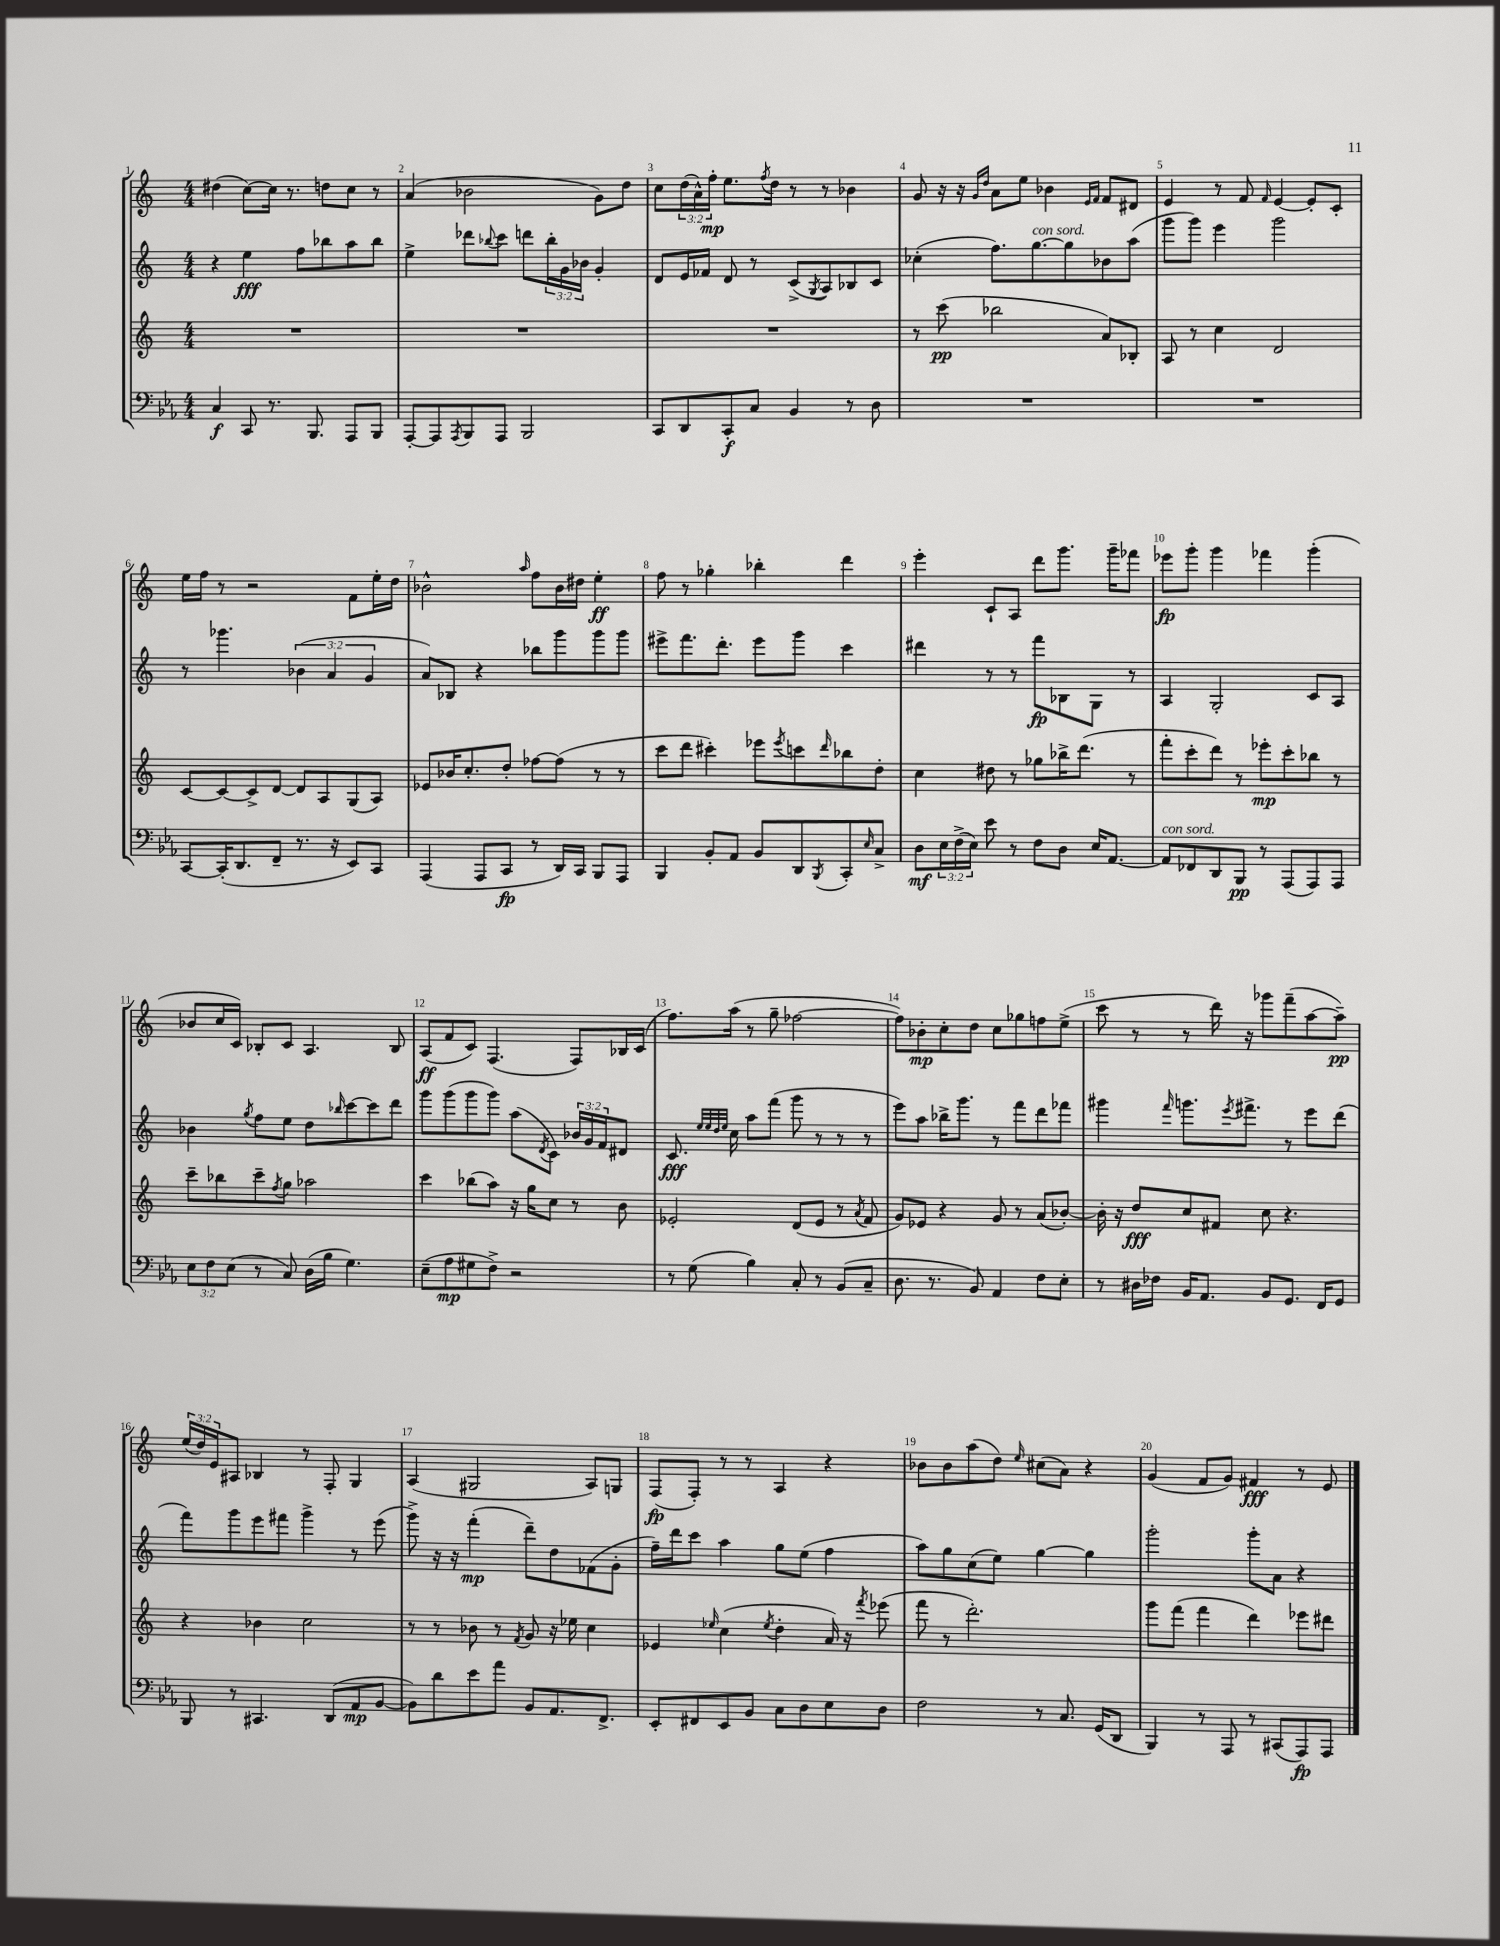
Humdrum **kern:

**kern	**dynam	**kern	**dynam	**kern	**dynam	**kern	**dynam
*part4	*part4	*part3	*part3	*part2	*part2	*part1	*part1
*staff4	*staff4	*staff3	*staff3	*staff2	*staff2	*staff1	*staff1
*clefF4	*	*clefG2	*	*clefG2	*	*clefG2	*
*k[b-e-a-]	*	*k[]	*	*k[]	*	*k[]	*
*M4/4	*	*M4/4	*	*M4/4	*	*M4/4	*
=1	=1	=1	=1	=1	=1	=1	=1
4C/	f	1r	.	4r	.	(4dd#X\	.
8CC/	.	.	.	4ee\	fff	[8cc\L)	.
8.r	.	.	.	.	.	16cc\Jk]	.
.	.	.	.	.	.	8.r	.
.	.	.	.	8ff\L	.	.	.
8.BBB-/	.	.	.	.	.	.	.
.	.	.	.	8bb-X\	.	8ddn\L	.
8AAA-/L	.	.	.	8aa\	.	8cc\J	.
8BBB-/J	.	.	.	8bb-\J	.	8r	.
=2	=2	=2	=2	=2	=2	=2	=2
[8AAA-'/L	.	1r	.	4ee^\	.	(4a/	.
8AAA-/]	.	.	.	.	.	.	.
8qAAA-/	.	.	.	.	.	.	.
8BBB-/	.	.	.	8ddd-X\L	.	2b-X\	.
.	.	.	.	8qqbb-X/	.	.	.
8AAA-/J	.	.	.	8ccc\J	.	.	.
2BBB-/	.	.	.	8dddn\L	.	.	.
.	.	.	.	24bb-'\L	.	.	.
.	.	.	.	24g\	.	.	.
.	.	.	.	24b-X\JJ	.	.	.
.	.	.	.	4g'/	.	8g\L)	.
.	.	.	.	.	.	8dd\J	.
=3	=3	=3	=3	=3	=3	=3	=3
8CC/L	.	1r	.	8d/L	.	8cc\L	.
8DD/	.	.	.	16e/L	.	(24dd\L	.
.	.	.	.	.	.	24a^^\)	.
.	.	.	.	16f-X/JJ	.	.	.
.	.	.	.	.	.	24ff'\JJ	mp
8CC'/	f	.	.	8d/	.	8.ee\L	.
8C/J	.	.	.	8r	.	.	.
.	.	.	.	.	.	8qff/	.
.	.	.	.	.	.	16dd\Jk	.
4BB-/	.	.	.	(8c^/L	.	8r	.
.	.	.	.	8qG/	.	.	.
.	.	.	.	8A/)	.	8r	.
8r	.	.	.	8B-X/	.	4b-X\	.
8D\	.	.	.	8c/J	.	.	.
=4	=4	=4	=4	=4	=4	=4	=4
1r	.	8r	.	(4cc-X'\	.	8g/	.
.	.	(8ccc\	pp	.	.	16r	.
.	.	.	.	.	.	16r	.
.	.	.	.	.	.	16qqg/LL	.
.	.	.	.	.	.	16qqdd/JJ	.
.	.	2bb-X\	.	8.ff\L)	.	8a\L	.
.	.	.	.	.	.	8ee\J	.
!	!	!	!	!LO:TX:a:i:t=con sord.	!	!	!
.	.	.	.	[8.gg\	.	.	.
.	.	.	.	.	.	4b-X\	.
.	.	.	.	8gg\]	.	.	.
.	.	.	.	.	.	16qqe/LL	.
.	.	.	.	.	.	16qqf/JJ	.
.	.	8a/L)	.	8b-X\	.	8f/L	.
.	.	8B-X'/J	.	(8aa\J	.	8d#X/J	.
=5	=5	=5	=5	=5	=5	=5	=5
1r	.	8A/	.	8ggg\L	.	4e/	.
.	.	8r	.	8ggg\J)	.	.	.
.	.	4cc\	.	4eee\	.	8r	.
.	.	.	.	.	.	8f/	.
.	.	.	.	.	.	16qqf/	.
.	.	2d/	.	2ggg\	.	[4e/	.
.	.	.	.	.	.	8e'/L]	.
.	.	.	.	.	.	8c'/J	.
!!LO:LB:g=z
=6	=6	=6	=6	=6	=6	=6	=6
[8CC/L	.	[8c/L	.	8r	.	16ee\LL	.
.	.	.	.	.	.	16ff\JJ	.
(16CC'/K]	.	8c/_	.	4.ggg-X\	.	8r	.
8.DD/	.	.	.	.	.	.	.
.	.	8c^/]	.	.	.	2r	.
8FF~/J	.	[8d/J	.	.	.	.	.
8.r	.	8d/L]	.	(6b-X\	.	.	.
.	.	8A/	.	.	.	.	.
.	.	.	.	6a/	.	.	.
16r	.	.	.	.	.	.	.
8EE-/L)	.	(8G/	.	.	.	8f\L	.
.	.	.	.	6g/	.	.	.
8CC/J	.	8A/J)	.	.	.	16ee'\L	.
.	.	.	.	.	.	16dd\JJ	.
=7	=7	=7	=7	=7	=7	=7	=7
(4AAA-/	.	8e-X/L	.	8a/L)	.	2b-X^^\	.
.	.	16b-X/K	.	8B-X/J	.	.	.
.	.	8.cc'/	.	.	.	.	.
8AAA-/L	.	.	.	4r	.	.	.
8CC/J	fp	8dd'/J	.	.	.	.	.
.	.	.	.	.	.	16qqaa/	.
8r	.	[8ff-X\L	.	8bb-X\L	.	8ff\L	.
16DD/LL)	.	(8ff-\J]	.	8ggg\	.	16b-\L	.
16CC/JJ	.	.	.	.	.	16dd#X\JJ	.
8BBB-/L	.	8r	.	8ggg\	.	4ee'\	ff
8AAA-/J	.	8r	.	8ggg\J	.	.	.
=8	=8	=8	=8	=8	=8	=8	=8
4BBB-/	.	8ccc\L	.	8eee#X^\L	.	8ff\	.
.	.	8ddd\J	.	8.fff\	.	8r	.
8BB-'/L	.	4ccc#X'\)	.	.	.	4gg-X'\	.
.	.	.	.	8.ddd'\J	.	.	.
8AA-/J	.	.	.	.	.	.	.
8BB-/L	.	8eee-X\L	.	8eee#\L	.	4bb-X'\	.
.	.	8qeee-/	.	.	.	.	.
8DD/	.	8cccn\	.	8ggg\J	.	.	.
8qBBB-/	.	16qqddd/	.	.	.	.	.
8CC'/	.	8bb-X\	.	4ccc\	.	4ddd\	.
16qqE-/	.	.	.	.	.	.	.
8C^/J	.	8dd'\J	.	.	.	.	.
=9	=9	=9	=9	=9	=9	=9	=9
8D\L	mf	4cc\	.	4ddd#X\	.	4eee'\	.
24E-\L	.	.	.	.	.	.	.
(24F^\	.	.	.	.	.	.	.
24E-\JJ)	.	.	.	.	.	.	.
8e-\	.	8dd#X\	.	8r	.	8c`/L	.
8r	.	8r	.	8r	.	8A/J	.
8F\L	.	8gg-X\L	.	8fff\L	fp	8ddd\L	.
8D\J	.	16bb-X^\K	.	8B-X\	.	8.ggg\J	.
.	.	(8.ddd\J	.	.	.	.	.
16E-/KL	.	.	.	8G\J	.	.	.
[8.AA-/J	.	.	.	.	.	16ggg~\KL	.
.	.	8r	.	8r	.	8fff-X\J	.
=10	=10	=10	=10	=10	=10	=10	=10
!LO:TX:a:i:t=con sord.	!	!	!	!	!	!	!
8AA-/L]	.	8fff'\L	.	4A/	.	8eee-X\L	fp
8FF-X/	.	8ccc'\	.	.	.	8ggg'\J	.
8DD/	.	8ddd\J)	.	2G'/	.	4ggg\	.
8BBB-/J	pp	8r	.	.	.	.	.
8r	.	8eee-X'\L	mp	.	.	4fff-X\	.
(8AAA-/L	.	8ccc'\	.	.	.	.	.
8AAA-/)	.	8bb-X\J	.	8c/L	.	(4ggg'\	.
8AAA-/J	.	8r	.	8A/J	.	.	.
!!LO:LB:g=z
=11	=11	=11	=11	=11	=11	=11	=11
12E-\L	.	8ccc~\L	.	4b-X\	.	8b-X/L	.
12F\	.	.	.	.	.	.	.
.	.	8bb-X\	.	.	.	16cc/L	.
(12E-\J	.	.	.	.	.	.	.
.	.	.	.	.	.	16c/JJ)	.
.	.	.	.	8qgg/	.	.	.
8r	.	8ccc~\	.	8ff\L	.	8B-X'/L	.
.	.	8qff/	.	.	.	.	.
8C/)	.	8gg\J	.	8ee\J	.	8c/J	.
(16D\LL	.	2aa-X\	.	8dd\L	.	4.A/	.
16B-\JJ	.	.	.	.	.	.	.
.	.	.	.	16qqbb-X/	.	.	.
4.G\)	.	.	.	[8ccc\	.	.	.
.	.	.	.	8ccc\]	.	.	.
.	.	.	.	8ddd\J	.	8B-/	.
=12	=12	=12	=12	=12	=12	=12	=12
(8E-~\L	.	4ccc\	.	8ggg\L	.	(8A/L	ff
8A-\	mp	.	.	(8ggg\	.	8f/	.
8G#X\	.	(8bb-X\L	.	8ggg\	.	8c/J)	.
8F^\J)	.	8aa\J)	.	8ggg\J)	.	(4.F/	.
2r	.	16r	.	(8aa\L	.	.	.
.	.	16gg\KL	.	.	.	.	.
.	.	.	.	8qd/	.	.	.
.	.	8cc\J	.	8c\J)	.	.	.
.	.	8r	.	24b-X/LL	.	8F/L)	.
.	.	.	.	24g/	.	.	.
.	.	.	.	24f/J	.	.	.
.	.	8b\	.	8d#X/J	.	16B-X/L	.
.	.	.	.	.	.	(16c/JJ	.
=13	=13	=13	=13	=13	=13	=13	=13
8r	.	2e-X'/	.	8.c/	fff	8.ff\L)	.
(8G\	.	.	.	.	.	.	.
.	.	.	.	32qqee/LLL	.	.	.
.	.	.	.	32qqee/	.	.	.
.	.	.	.	32qqdd/	.	.	.
.	.	.	.	32qqee/JJJ	.	.	.
.	.	.	.	16cc\	.	(16aa\Jk	.
4B-\)	.	.	.	8aa\L	.	8r	.
.	.	.	.	(8fff\J	.	8gg~\	.
8C'/	.	(8d/L	.	8ggg\	.	[2ff-X\	.
8r	.	8e-/J	.	8r	.	.	.
(8BB-/L	.	8r	.	8r	.	.	.
.	.	8qa/	.	.	.	.	.
8C~/J	.	8f/	.	8r	.	.	.
=14	=14	=14	=14	=14	=14	=14	=14
8.D\	.	8g/L)	.	8eee\L)	.	8ff-\L])	.
.	.	8e-X/J	.	8aa\J	.	8b-X'\	mp
8.r	.	.	.	.	.	.	.
.	.	4r	.	16bb-X^\KL	.	8cc'\	.
.	.	.	.	8.ggg\J	.	.	.
8BB-/)	.	.	.	.	.	8dd\J	.
4AA-/	.	8g/	.	8r	.	8cc\L	.
.	.	8r	.	8fff\L	.	8gg-X\	.
8F\L	.	(8a/L	.	8ddd\	.	8ffn\	.
8E-'\J	.	[8b-X'/J)	.	8fff-X\J	.	(8ee^\J	.
=15	=15	=15	=15	=15	=15	=15	=15
8r	.	16b-'\]	.	4ggg#X\	.	8ccc\	.
.	.	16r	.	.	.	.	.
16D#X\LL	.	8dd/L	fff	.	.	8r	.
16F-X\JJ	.	.	.	.	.	.	.
.	.	.	.	16qqfff/	.	.	.
16BB-/KL	.	8cc/	.	8.gggn\L	.	8r	.
8.AA-/J	.	.	.	.	.	.	.
.	.	8f#X/J	.	.	.	16ddd\)	.
.	.	.	.	8qeee/	.	.	.
.	.	.	.	8.fff#X^\J	.	16r	.
8BB-/L	.	8cc\	.	.	.	8ggg-X\L	.
8.GG/J	.	4.r	.	8r	.	(8fff~\	.
.	.	.	.	8eee\L	.	[8aa\	.
16FF/KL	.	.	.	.	.	.	.
8GG/J	.	.	.	(8ddd\J	.	8aa~\J])	pp
!!LO:LB:g=z
=16	=16	=16	=16	=16	=16	=16	=16
8BBB-/	.	4r	.	8fff\L)	.	(24ee/LL	.
.	.	.	.	.	.	24dd/)	.
.	.	.	.	.	.	24e/J	.
8r	.	.	.	8ggg\	.	8A#X/J	.
4.CC#X/	.	4b-X\	.	8eee\	.	4B-X/	.
.	.	.	.	8fff#X\J	.	.	.
.	.	2cc\	.	4ggg^\	.	8r	.
(8DD/L	.	.	.	.	.	8F'/	.
8AA-/	mp	.	.	8r	.	4G/	.
[8BB-/J	.	.	.	(8eee\	.	.	.
=17	=17	=17	=17	=17	=17	=17	=17
8BB-\L])	.	8r	.	8ggg^\)	.	(4A/	.
8d\	.	8r	.	16r	.	.	.
.	.	.	.	16r	.	.	.
8e-\	.	8b-X\	.	(4fff'\	mp	2G#X/	.
8a-\J	.	8r	.	.	.	.	.
.	.	8qf/	.	.	.	.	.
8BB-/L	.	8g/	.	8ddd~\L)	.	.	.
8.AA-/	.	16r	.	8dd\	.	.	.
.	.	16ee-X\	.	.	.	.	.
.	.	4cc\	.	(8f-X\	.	8A/L)	.
8.FF^/J	.	.	.	.	.	.	.
.	.	.	.	8g'\J	.	8Gn/J	.
=18	=18	=18	=18	=18	=18	=18	=18
8EE-'/L	.	4e-X/	.	16ff~\LL)	.	(8F/L	fp
.	.	.	.	16ddd\J	.	.	.
8FF#X/	.	.	.	8ccc\J	.	8F'/J)	.
.	.	16qqee-X/	.	.	.	.	.
8EE-/	.	(4cc\	.	4aa\	.	8r	.
8BB-/J	.	.	.	.	.	8r	.
.	.	8qee-/	.	.	.	.	.
8C\L	.	4dd'\	.	8gg\L	.	4A/	.
8D\	.	.	.	(8ee\J	.	.	.
8E-\	.	16a/)	.	4ff\	.	4r	.
.	.	16r	.	.	.	.	.
.	.	8qfff/	.	.	.	.	.
8D\J	.	(8eee-X\	.	.	.	.	.
=19	=19	=19	=19	=19	=19	=19	=19
2F\	.	8fff\	.	8aa\L)	.	8b-X\L	.
.	.	8r	.	8gg\	.	8b-\	.
.	.	2.ddd'\)	.	(8cc\	.	(8aa\	.
.	.	.	.	8ee\J)	.	8dd\J)	.
.	.	.	.	.	.	16qqee/	.
8r	.	.	.	[4gg\	.	(8cc#X\L	.
8.C/	.	.	.	.	.	8a\J)	.
.	.	.	.	4gg\]	.	4r	.
(16GG/KL	.	.	.	.	.	.	.
8DD/J	.	.	.	.	.	.	.
=20	=20	=20	=20	=20	=20	=20	=20
4BBB-/)	.	8ggg\L	.	2ggg'\	.	(4g/	.
.	.	(8fff\J	.	.	.	.	.
8r	.	4fff\	.	.	.	8f/L	.
8AAA-/	.	.	.	.	.	8g/J)	.
8r	.	4ddd\)	.	8ggg'\L	.	4f#X/	fff
(8CC#X/L	.	.	.	8a\J	.	.	.
8AAA-/)	fp	8eee-X\L	.	4r	.	8r	.
8AAA-/J	.	8ddd#X\J	.	.	.	8e/	.
==	==	==	==	==	==	==	==
*-	*-	*-	*-	*-	*-	*-	*-
